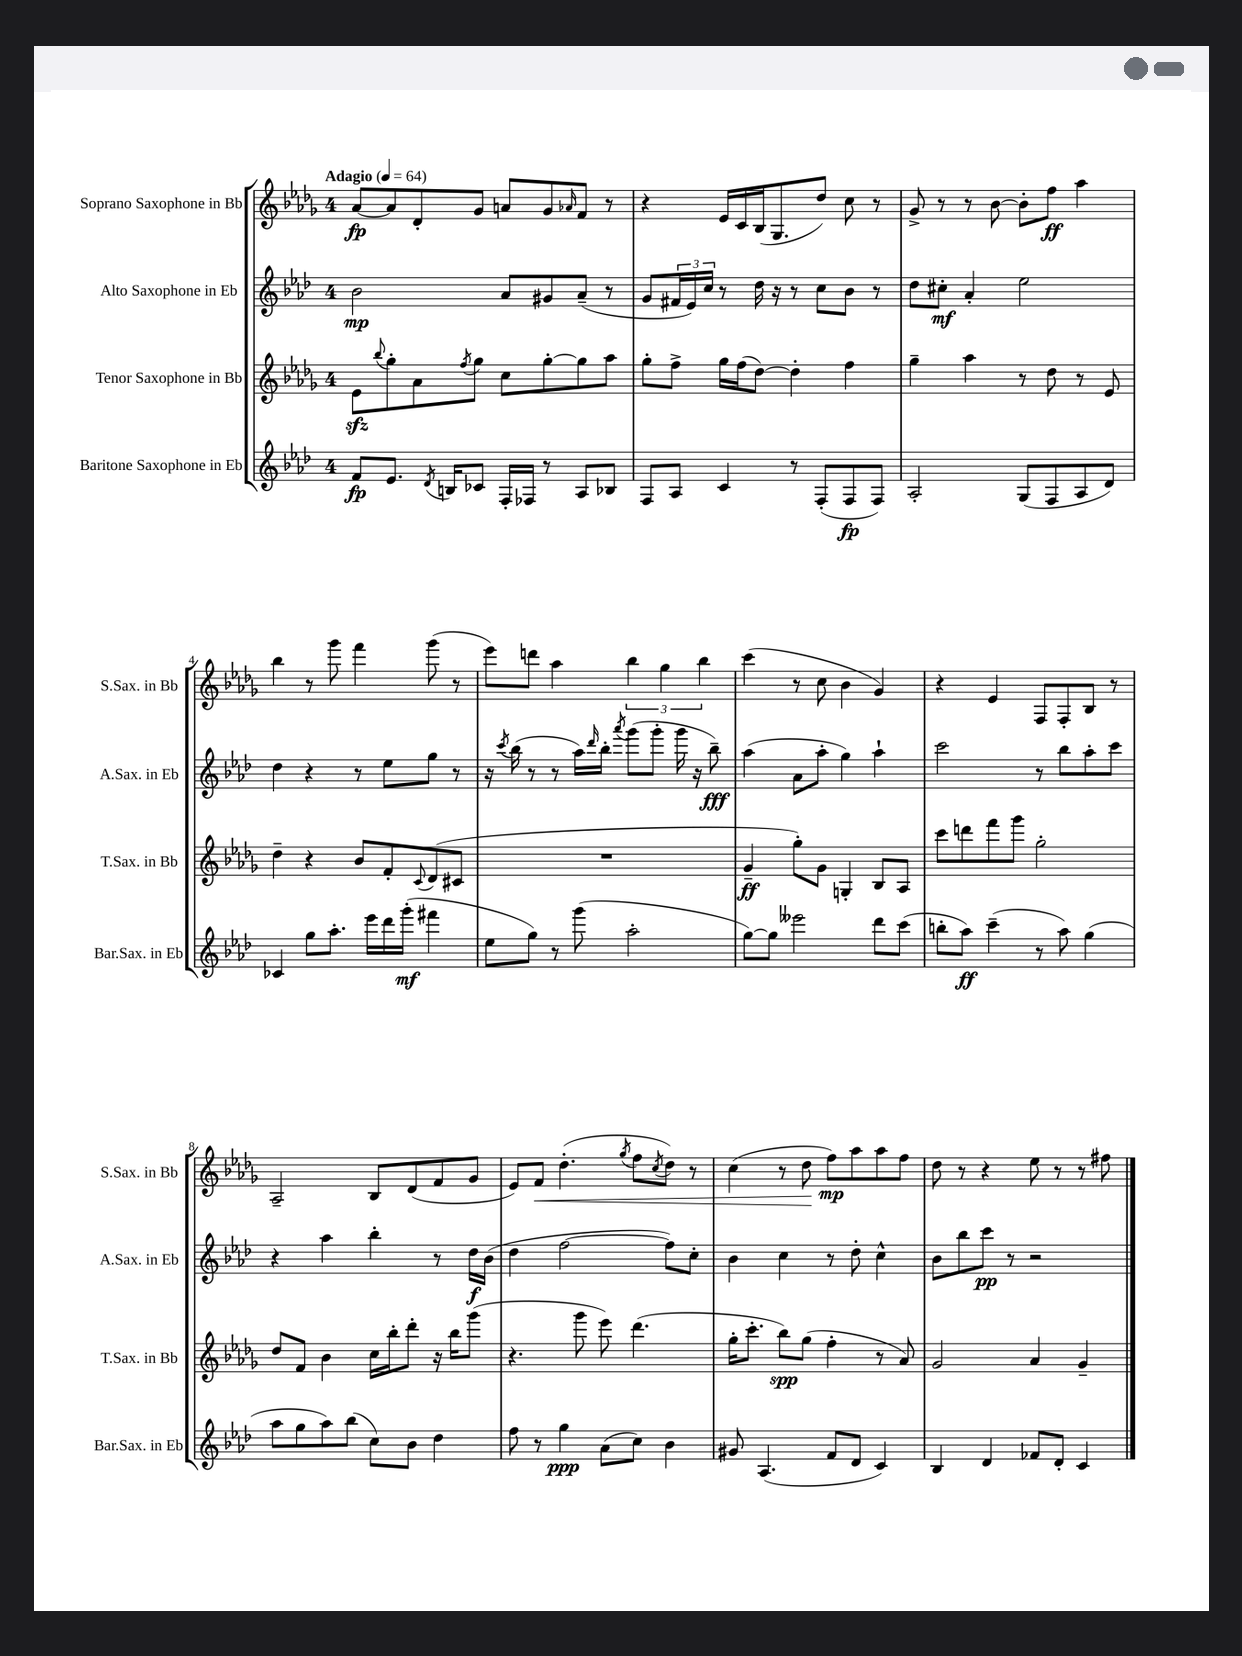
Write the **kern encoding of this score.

**kern	**kern	**kern	**kern
*staff4	*staff3	*staff2	*staff1
*clefG2	*clefG2	*clefG2	*clefG2
*k[b-e-a-d-]	*k[b-e-a-d-g-]	*k[b-e-a-d-]	*k[b-e-a-d-g-]
*M4/4	*M4/4	*M4/4	*M4/4
*MM64	*MM64	*MM64	*MM64
8f	8e-	2b-	[8a-
.	8qqbb-	.	.
8.e-	8gg-'	.	8a-]
.	8a-	.	8d-'
8qd-	.	.	.
16B	.	.	.
.	8qff	.	.
8c-	8gg-	.	8g-
16F'	8cc	8a-	8a
16F-	.	.	.
8r	[8gg-'	8g#	8g-
.	.	.	16qqa-
8A-	8gg-]	(8a-~	8f
8B-	8aa-	8r	8r
=	=	=	=
8F	8gg-'	8g	4r
8A-	8ff^	24f#	.
.	.	24e-)	.
.	.	24cc	.
4c	16gg-	8r	16e-
.	(16ff	.	16c
.	[8dd-)	16dd-	(16B-
.	.	16r	8.G-
8r	4dd-']	8r	.
(8F'	.	8cc	8dd-)
8F	4ff	8b-	8cc
8F)	.	8r	8r
=	=	=	=
2A-'	4gg-~	8dd-	8g-^
.	.	8cc#'	8r
.	4aa-	4a-'	8r
.	.	.	[8b-
(8G	8r	2ee-	8b-']
8F	8dd-	.	8ff
8A-	8r	.	4aa-
8d-)	8e-	.	.
=	=	=	=
4c-	4dd-~	4dd-	4bb-
8gg	4r	4r	8r
8.aa-'	.	.	8ggg-
.	8b-	8r	4fff
16eee-	.	.	.
16ddd-	8f'	8ee-	.
(16ggg'	.	.	.
.	8qqc	.	.
4fff#	(8d-	8gg	(8ggg-
.	8c#	8r	8r
=	=	=	=
8ee-	1r	16r	8eee-)
.	.	8qccc	.
.	.	(16bb-	.
8gg)	.	8r	8ddd
8r	.	8r	4aa-
(8ggg	.	16aa-)	.
.	.	16qqddd-	.
.	.	16bb-'	.
.	.	8qaaa-	.
2aa-'	.	(8ggg	6bb-
.	.	8ggg'	.
.	.	.	6gg-
.	.	16ggg	.
.	.	16r	.
.	.	.	6bb-
.	.	8bb-~)	.
=	=	=	=
[8gg)	4g-~	(4aa-	(4ccc
8gg]	.	.	.
2eee--	8gg-')	8a-	8r
.	8g-	8aa-'	8cc
.	4G'	4gg)	4b-
8ddd-	8B-	4aa-`	4g-)
(8ccc	8A-	.	.
=	=	=	=
8bb'	8ccc	2ccc	4r
8aa-)	8ddd	.	.
(4ccc~	8fff	.	4e-
.	8ggg-	.	.
8r	2gg-'	8r	8F
8aa-)	.	8bb-	8F'
(4gg	.	8aa-'	8B-
.	.	8ccc	8r
=	=	=	=
8aa-	8dd-	4r	2A-~
8gg	8f	.	.
8aa-)	4b-	4aa-	.
(8bb-	.	.	.
8cc)	16cc	4bb-'	8B-
.	16bb-'	.	.
8b-	8ddd-'	.	(8d-
4dd-	16r	8r	8f
.	16bb-	.	.
.	(8ggg-	16dd-	8g-
.	.	(16b-	.
=	=	=	=
8ff	4.r	4dd-	8e-)
8r	.	.	8f
4gg	.	[2ff	(4.dd-'
.	8ggg-	.	.
(8a-	8eee-)	.	.
.	.	.	8qgg-
8cc)	(4.ddd-	.	8ff
.	.	.	8qcc
4b-	.	8ff])	8dd-)
.	.	8cc'	8r
=	=	=	=
8g#	16gg-'	4b-	(4cc
.	8.ccc'	.	.
(4.A-	.	.	.
.	8bb-)	4cc	8r
.	(8gg-	.	8dd-
8f	4ff'	8r	8ff)
8d-	.	8dd-'	8aa-
4c)	8r	4cc^^	8aa-
.	8a-)	.	8ff
=	=	=	=
4B-	2g-	8b-	8dd-
.	.	8bb-	8r
4d-	.	8ccc	4r
.	.	8r	.
8f-	4a-	2r	8ee-
8d-'	.	.	8r
4c	4g-~	.	8r
.	.	.	8ff#
==	==	==	==
*-	*-	*-	*-
